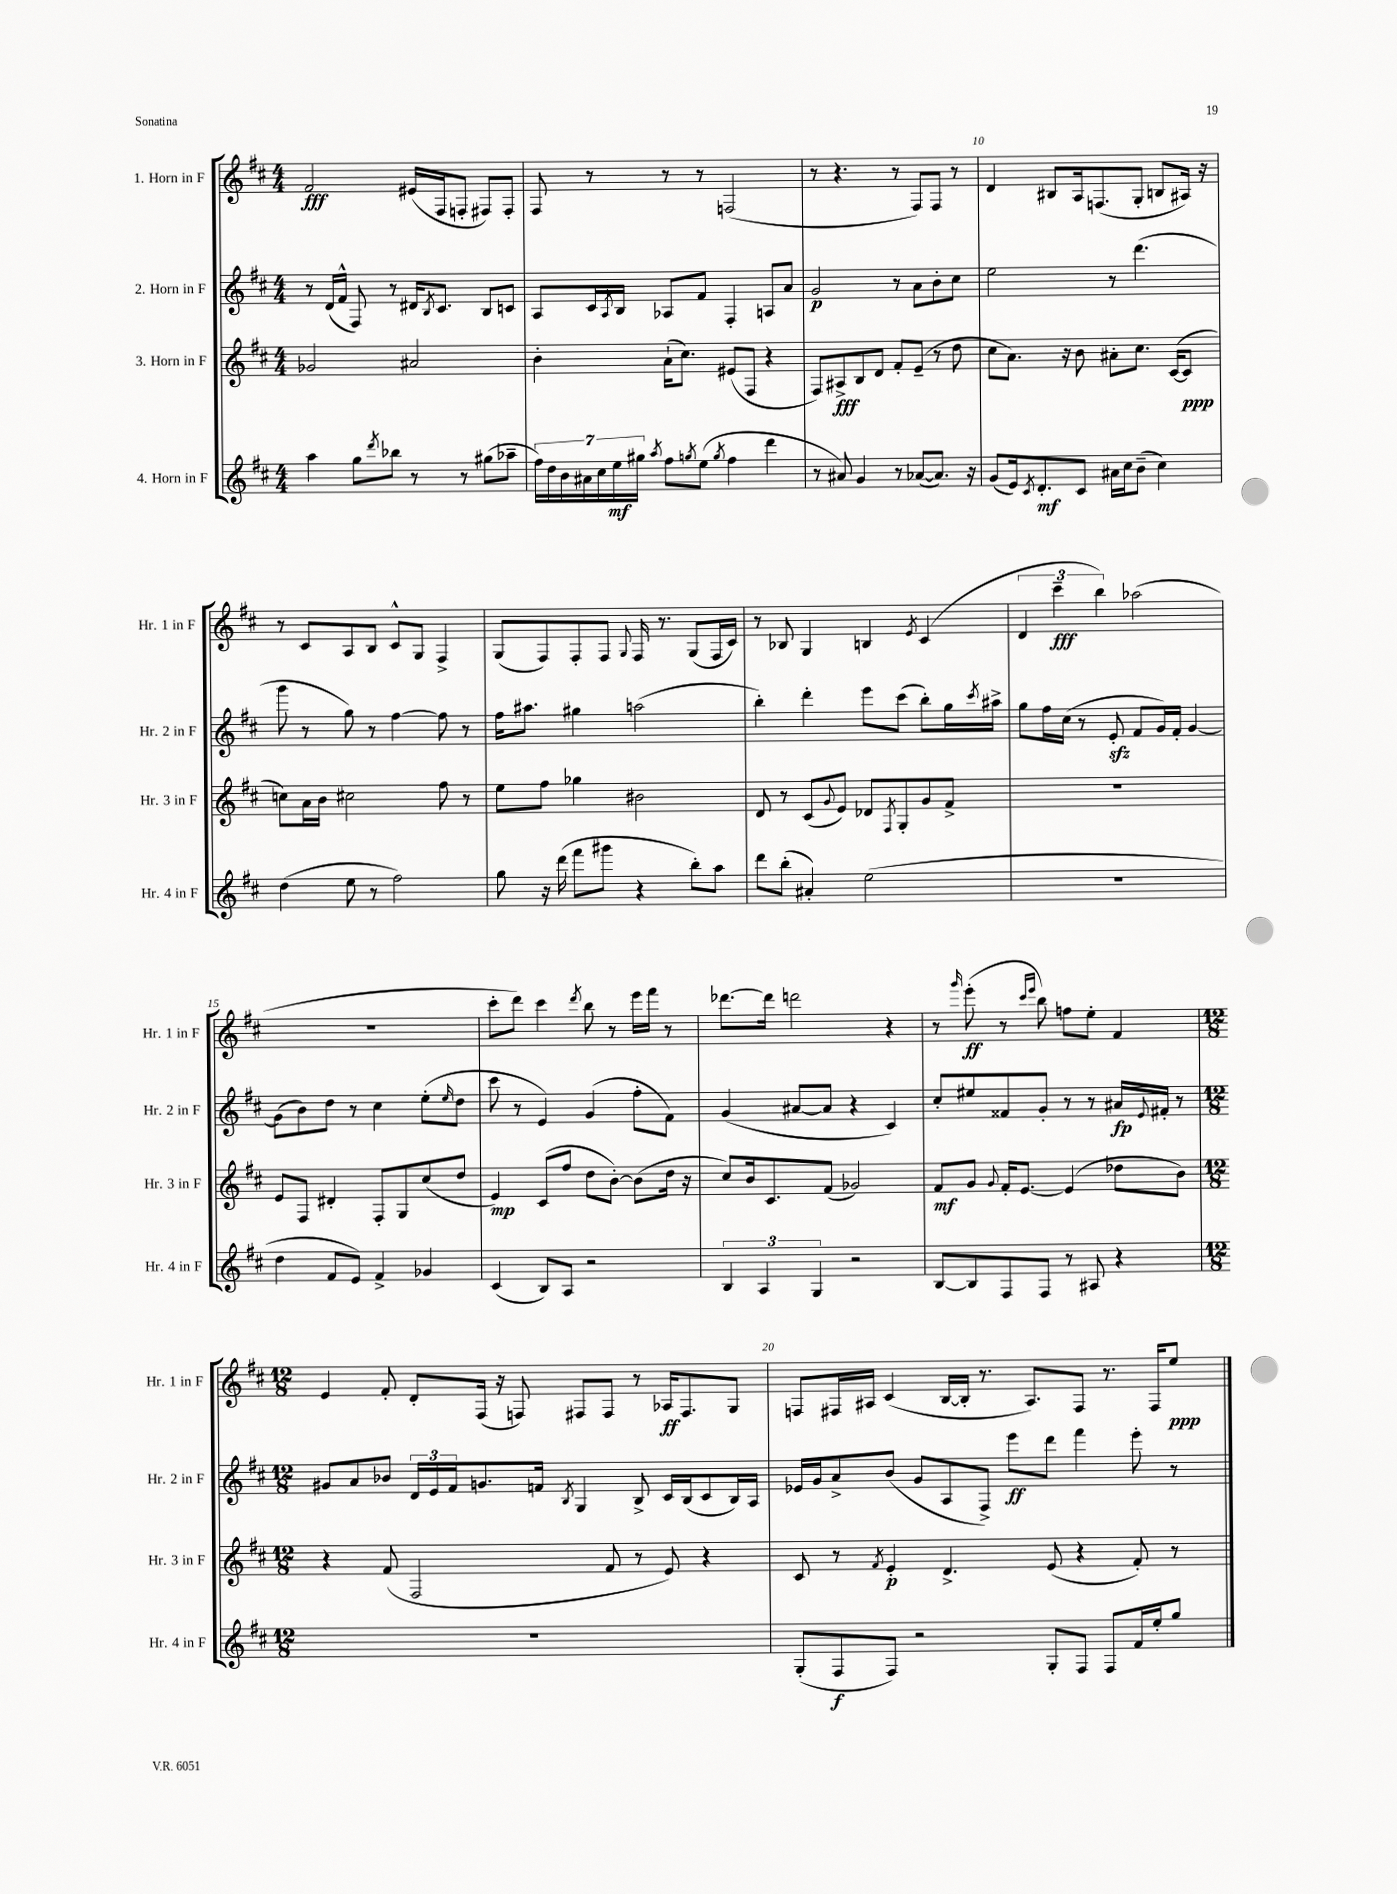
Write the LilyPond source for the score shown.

<<
\new StaffGroup <<
\new Staff = "s0" \with { instrumentName = "1. Horn in F" shortInstrumentName = "Hr. 1 in F" } {
    \clef treble \key d \major \numericTimeSignature \time 4/4
    fis'2\fff eis'16( fis16 f8-. fis8) fis8-. |
    fis8 r8 r8 r8 f2( |
    r8 r4. r8 fis8) fis8 r8 |
    d'4 bis8 a16 f8.( g8-. b8 ais16) r16 |
    r8 cis'8 a8 b8 cis'8-^ g8 fis4-> |
    g8( fis8) fis8-. fis8 \appoggiatura { g8 } fis16 r8. g8( fis16 cis'16) |
    r8 bes8 g4 b4 \acciaccatura { e'8 } cis'4( |
    \tuplet 3/2 { d'4 cis'''4--\fff b''4) } aes''2( |
    R1 |
    cis'''8-. d'''8) cis'''4 \acciaccatura { d'''8 } b''8 r8 e'''16 fis'''16 r8 |
    des'''8.~ des'''16 d'''2 r4 |
    r8 \grace { g'''16 } e'''8-.\ff( r8 \grace { cis'''16 e'''16 } b''8) f''8 e''8-. fis'4 |
    \numericTimeSignature \time 12/8 e'4 fis'8-. d'8-. fis16( r16 f8) fis8 fis8 r8 aes16\ff fis8. g8 |
    f8 fis16 ais16 cis'4( b16~ b16-. r8. ais8.) fis8 r8. fis16 e''8\ppp \bar "|." |
}
\new Staff = "s1" \with { instrumentName = "2. Horn in F" shortInstrumentName = "Hr. 2 in F" } {
    \clef treble \key d \major \numericTimeSignature \time 4/4
    r8 d'16( fis'16-^ fis8) r8 dis'16 \acciaccatura { b8 } cis'8. b8 c'8 |
    a8 cis'16 \acciaccatura { a8 } b16 aes8 fis'8 fis4-. a8 a'8 |
    g'2\p r8 a'8 b'8-. cis''8 |
    e''2 r8 d'''4.( |
    g'''8 r8 g''8) r8 fis''4~ fis''8 r8 |
    fis''16 ais''8. gis''4 a''2( |
    b''4-.) d'''4-. e'''8 cis'''8( b''8-.) g''16 \acciaccatura { cis'''8 } ais''16-> |
    g''8 fis''16 cis''16( r8 e'8-.\sfz fis'8 g'16) fis'16-. g'4~ |
    g'8( b'8) d''8 r8 cis''4 e''8-.( \grace { e''16 } d''8 |
    cis'''8 r8 e'4) g'4( fis''8-. fis'8) |
    g'4( ais'8~ ais'8 r4 cis'4) |
    cis''8-. eis''8 fisis'8 g'8-. r8 r8 ais'16\fp \appoggiatura { e'8 } fis'16-. r8 |
    \numericTimeSignature \time 12/8 gis'8 a'8 bes'8 \tuplet 3/2 { d'16 e'16 fis'16 } g'8. f'16 \acciaccatura { b8 } g4 b8-> cis'16 b16( cis'8 b16) a16 |
    ees'16 g'16 a'8-> b'8( g'8 a8 fis8->) e'''8\ff d'''8 fis'''4 e'''8-. r8 \bar "|." |
}
\new Staff = "s2" \with { instrumentName = "3. Horn in F" shortInstrumentName = "Hr. 3 in F" } {
    \clef treble \key d \major \numericTimeSignature \time 4/4
    ges'2 ais'2 |
    b'4-. a'16-!( cis''8.) eis'8( fis8 r4 |
    fis8) ais8->\fff b8 d'8 fis'8-. e'8--( r8 d''8 |
    cis''8 a'8.) r16 b'8 ais'8-. cis''8. cis'16~( cis'8\ppp |
    c''8) a'16 b'16 cis''2 fis''8 r8 |
    e''8 fis''8 ges''4 bis'2 |
    d'8 r8 cis'8( \appoggiatura { g'8 } e'8) des'8 \acciaccatura { fis8 } g8-. g'8 fis'8-> |
    R1 |
    e'8 fis8 dis'4-. fis8-. g8 cis''8( d''8 |
    e'4\mp) cis'8( fis''8 d''8 b'8~-.) b'8( d''16 r16 |
    cis''8) b'16 cis'8. fis'8( ges'2) |
    fis'8\mf g'8 \appoggiatura { g'8 } fis'16-. e'8.~ e'4( des''8 b'8) |
    \numericTimeSignature \time 12/8 r4 fis'8( fis2 fis'8 r8 e'8) r4 |
    cis'8 r8 \acciaccatura { fis'8 } e'4-.\p d'4.-> e'8( r4 fis'8-.) r8 \bar "|." |
}
\new Staff = "s3" \with { instrumentName = "4. Horn in F" shortInstrumentName = "Hr. 4 in F" } {
    \clef treble \key d \major \numericTimeSignature \time 4/4
    a''4 g''8 \acciaccatura { d'''8 } bes''8 r8 r8 gis''8( aes''8-- |
    \tuplet 7/4 { fis''16) d''16 b'16 ais'16 cis''16 e''16\mf gis''16 } \acciaccatura { a''8 } fis''8 \acciaccatura { g''8 } e''8( \acciaccatura { g''8 } fis''4 d'''4 |
    r8 ais'8) g'4 r8 aes'8~( aes'8.) r16 |
    g'8( e'16) \acciaccatura { cis'8 } d'8.-.\mf cis'8 ais'16 cis''16 b'8--( cis''4) |
    d''4( e''8 r8 fis''2) |
    g''8 r16 d'''16( fis'''8 gis'''8 r4 b''8-.) a''8 |
    d'''8 b''8-.( ais'4-.) e''2( |
    R1 |
    d''4 fis'8 e'8) fis'4-> ges'4 |
    cis'4( b8) a8 r2 |
    \tuplet 3/2 { b4 a4 g4 } r2 |
    b8~ b8 fis8 fis8 r8 ais8 r4 |
    \numericTimeSignature \time 12/8 R1. |
    g8-.( fis8\f fis8) r2 g8-. fis8 fis8 fis'16 e''16-. g''8 \bar "|." |
}
>>
>>
\layout { \context { \Score currentBarNumber = #7 \override BarNumber.break-visibility = ##(#f #t #t) barNumberVisibility = #(every-nth-bar-number-visible 5) } }
